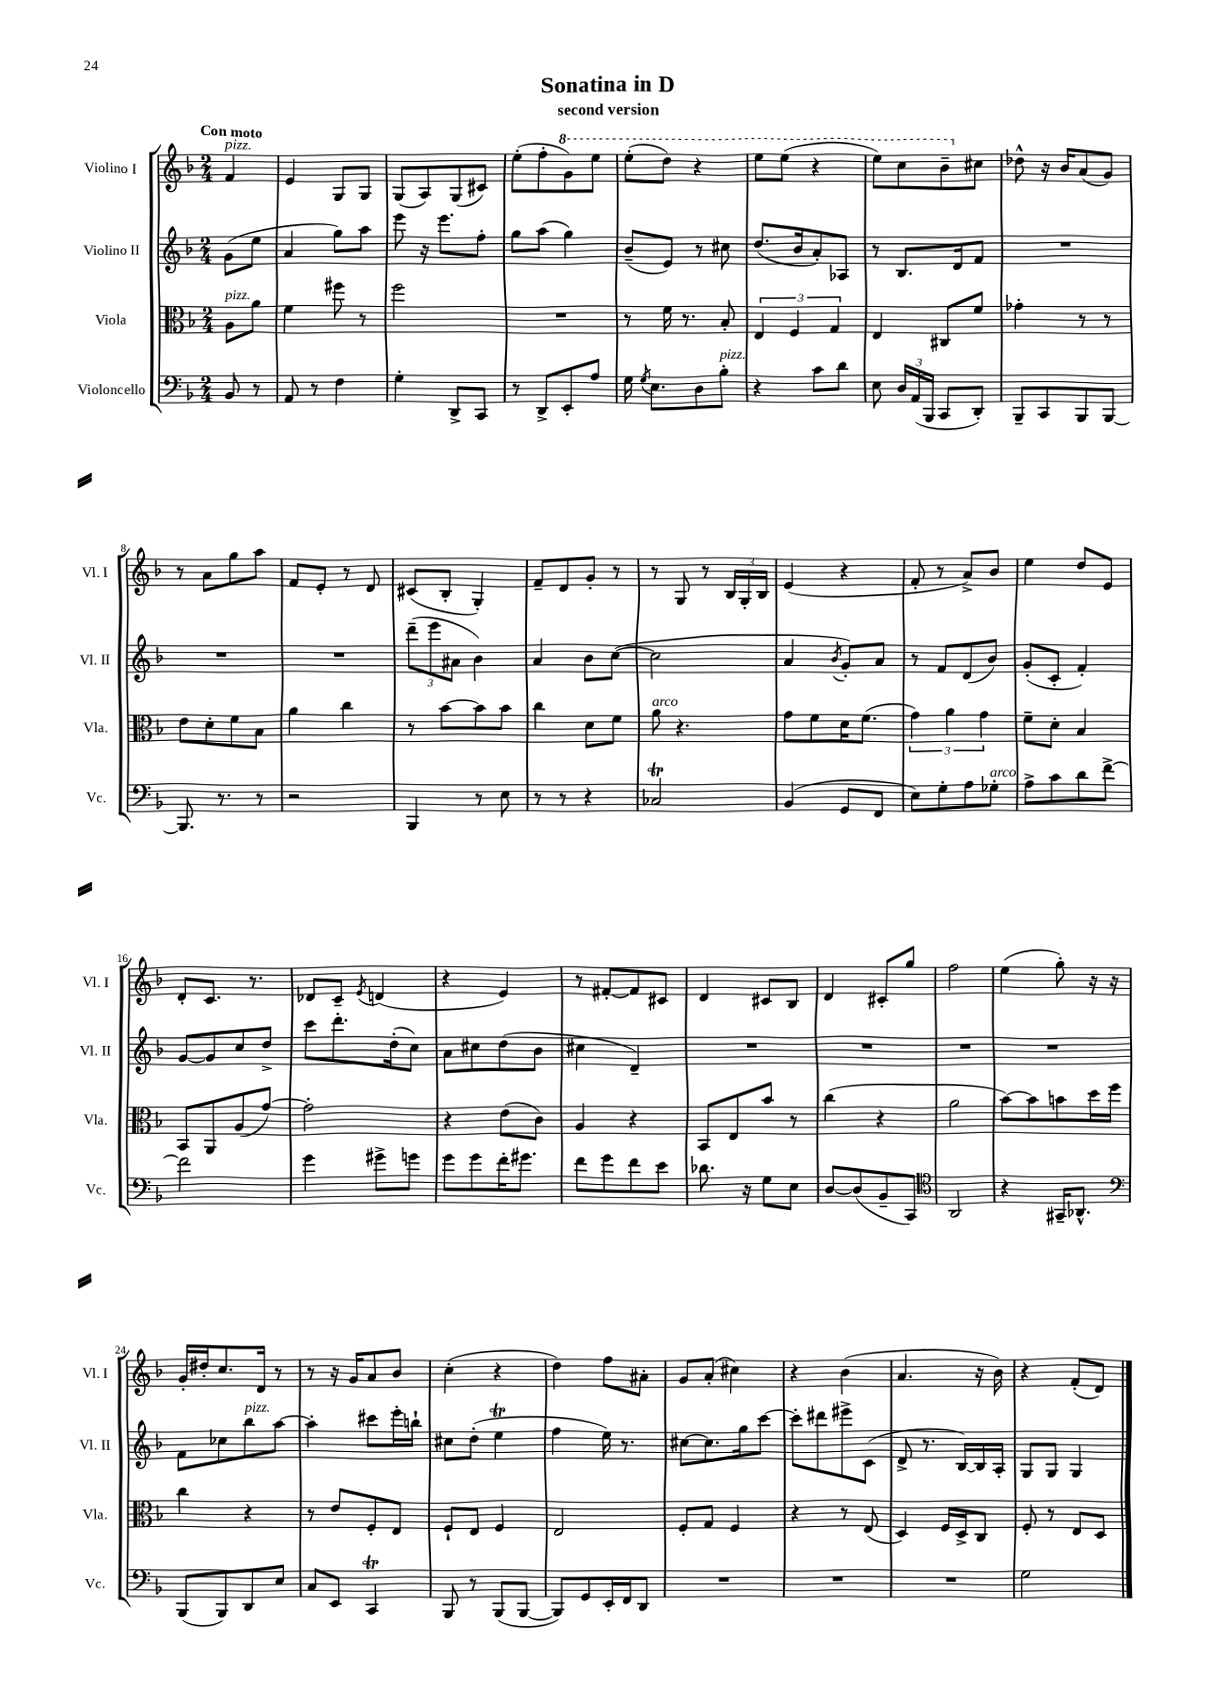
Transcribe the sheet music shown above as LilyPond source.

\header { title = "Sonatina in D" subtitle = "second version" }
<<
\new StaffGroup <<
\new Staff = "s0" \with { instrumentName = "Violino I" shortInstrumentName = "Vl. I" } {
    \clef treble \key f \major \numericTimeSignature \time 2/4 \partial 4 \tempo "Con moto"
    \autoBeamOff f'4^\markup { \italic "pizz." } |
    e'4 g8[ g8] |
    g8[( a8) g8( cis'8]) |
    e''8[-.( f''8-. \ottava #1 g''8) e'''8] |
    e'''8[-.( d'''8]) r4 |
    e'''8[ e'''8]( r4 |
    e'''8[) c'''8 bes''8-- \ottava #0 cis''8] |
    des''8-^ r16 bes'16[ a'8( g'8]) |
    r8 a'8[ g''8 a''8] |
    f'8[ e'8]-. r8 d'8 |
    cis'8[( bes8]-. g4-.) |
    f'8[-- d'8 g'8]-. r8 |
    r8 g8 r8 \tuplet 3/2 { bes16[ g16-. bes16] } |
    e'4( r4 |
    f'8-. r8 a'8[->) bes'8] |
    e''4 d''8[ e'8] |
    d'8[-. c'8.] r8. |
    des'8[ c'8]-- \acciaccatura { e'8 } d'4( |
    r4 e'4) |
    r8 fis'8[~-. fis'8 cis'8] |
    d'4 cis'8[ bes8] |
    d'4 cis'8[-. g''8] |
    f''2 |
    e''4( g''8-.) r16 r16 |
    g'16[-. dis''16-. c''8. d'16] r8 |
    r8 r16 g'16[ a'8 bes'8] |
    c''4-.( r4 |
    d''4) f''8[ ais'8]-. |
    g'8[ a'8]-.( cis''4) |
    r4 bes'4( |
    a'4. r16 bes'16) |
    r4 f'8[-.( d'8]) \bar "|." |
}
\new Staff = "s1" \with { instrumentName = "Violino II" shortInstrumentName = "Vl. II" } {
    \clef treble \key f \major \numericTimeSignature \time 2/4 \partial 4
    \autoBeamOff g'8[( e''8] |
    a'4 g''8[) a''8] |
    e'''8 r16 e'''8.[ f''8]-. |
    g''8[ a''8]( g''4) |
    bes'8[--( e'8]) r8 cis''8 |
    d''8.[( bes'16 a'8-.) aes8] |
    r8 bes8.[ d'16 f'8] |
    R2 |
    R2 |
    R2 |
    \tuplet 3/2 { d'''8[--( e'''8 ais'8] } bes'4) |
    a'4 bes'8[ c''8]~( |
    c''2 |
    a'4 \acciaccatura { bes'8 } g'8[-.) a'8] |
    r8 f'8[ d'8( bes'8]) |
    g'8[-.( c'8]-. f'4-.) |
    g'8[~ g'8 c''8 d''8]-> |
    c'''8[ d'''8.-. d''16-.( c''8]) |
    a'8[ cis''8 d''8( bes'8] |
    cis''4 d'4--) |
    R2 |
    R2 |
    R2 |
    R2 |
    f'8[ ces''8 bes''8^\markup { \italic "pizz." } a''8]~ |
    a''4-. cis'''8[ e'''16-. b''16]-! |
    cis''8[ d''8]-.( e''4\trill |
    f''4 e''16) r8. |
    cis''8[~ cis''8. g''16 c'''8]~ |
    c'''8[-. dis'''8 eis'''8-> c'8]( |
    d'8-> r8. bes16[~) bes16 a16]-. |
    g8[ g8] g4 \bar "|." |
}
\new Staff = "s2" \with { instrumentName = "Viola" shortInstrumentName = "Vla." } {
    \clef alto \key f \major \numericTimeSignature \time 2/4 \partial 4
    \autoBeamOff a8[^\markup { \italic "pizz." } a'8] |
    f'4 fis''8 r8 |
    f''2 |
    R2 |
    r8 f'16 r8. bes8-. |
    \tuplet 3/2 { e4 f4 g4 } |
    e4 cis8[ f'8] |
    ges'4-. r8 r8 |
    e'8[ d'8-. f'8 bes8] |
    a'4 c''4 |
    r8 bes'8[~ bes'8 bes'8] |
    c''4 d'8[ f'8] |
    a'8^\markup { \italic "arco" } r4. |
    g'8[ f'8 d'16 f'8.]( |
    \tuplet 3/2 { g'4) a'4 g'4 } |
    f'8[-- d'8]-. bes4 |
    bes,8[ a,8 a8( g'8]~) |
    g'2-. |
    r4 e'8[( c'8]) |
    a4 r4 |
    bes,8[ e8 bes'8] r8 |
    c''4( r4 |
    a'2 |
    bes'8[~) bes'8 b'8 d''16 f''16] |
    c''4 r4 |
    r8 e'8[ f8-. e8] |
    f8[-! e8] f4 |
    e2 |
    f8[-. g8] f4 |
    r4 r8 e8( |
    d4) f16[ d16-> c8] |
    f8-. r8 e8[ d8] \bar "|." |
}
\new Staff = "s3" \with { instrumentName = "Violoncello" shortInstrumentName = "Vc." } {
    \clef bass \key f \major \numericTimeSignature \time 2/4 \partial 4
    \autoBeamOff bes,8 r8 |
    a,8 r8 f4 |
    g4-. d,8[-> c,8] |
    r8 d,8[-> e,8-. a8] |
    g16 \acciaccatura { g8 } e8.[ d8 bes8]-.^\markup { \italic "pizz." } |
    r4 c'8[ d'8] |
    e8 \tuplet 3/2 { d16[ a,16( bes,,16] } c,8[ d,8]-.) |
    bes,,8[-- c,8 bes,,8 bes,,8]~ |
    bes,,8. r8. r8 |
    r2 |
    bes,,4 r8 e8 |
    r8 r8 r4 |
    ces2\trill |
    bes,4( g,8[ f,8] |
    e8[) g8-. a8 ges8]-.^\markup { \italic "arco" } |
    a8[-> c'8 d'8 f'8]~-> |
    f'2 |
    g'4 gis'8[-> g'8] |
    g'8[ g'8 f'16-. gis'8.] |
    f'8[ g'8 f'8 e'8] |
    des'8. r16 g8[ e8] |
    d8[~ d8( bes,8-- c,8]) |
    \clef tenor a,2 |
    r4 gis,16[-- aes,8.]-^ |
    \clef bass bes,,8[( bes,,8) d,8 e8] |
    c8[ e,8] c,4\trill |
    bes,,8 r8 bes,,8[( bes,,8]~ |
    bes,,8[) g,8 e,16-. f,16 d,8] |
    R2 |
    R2 |
    R2 |
    g2 \bar "|." |
}
>>
>>
